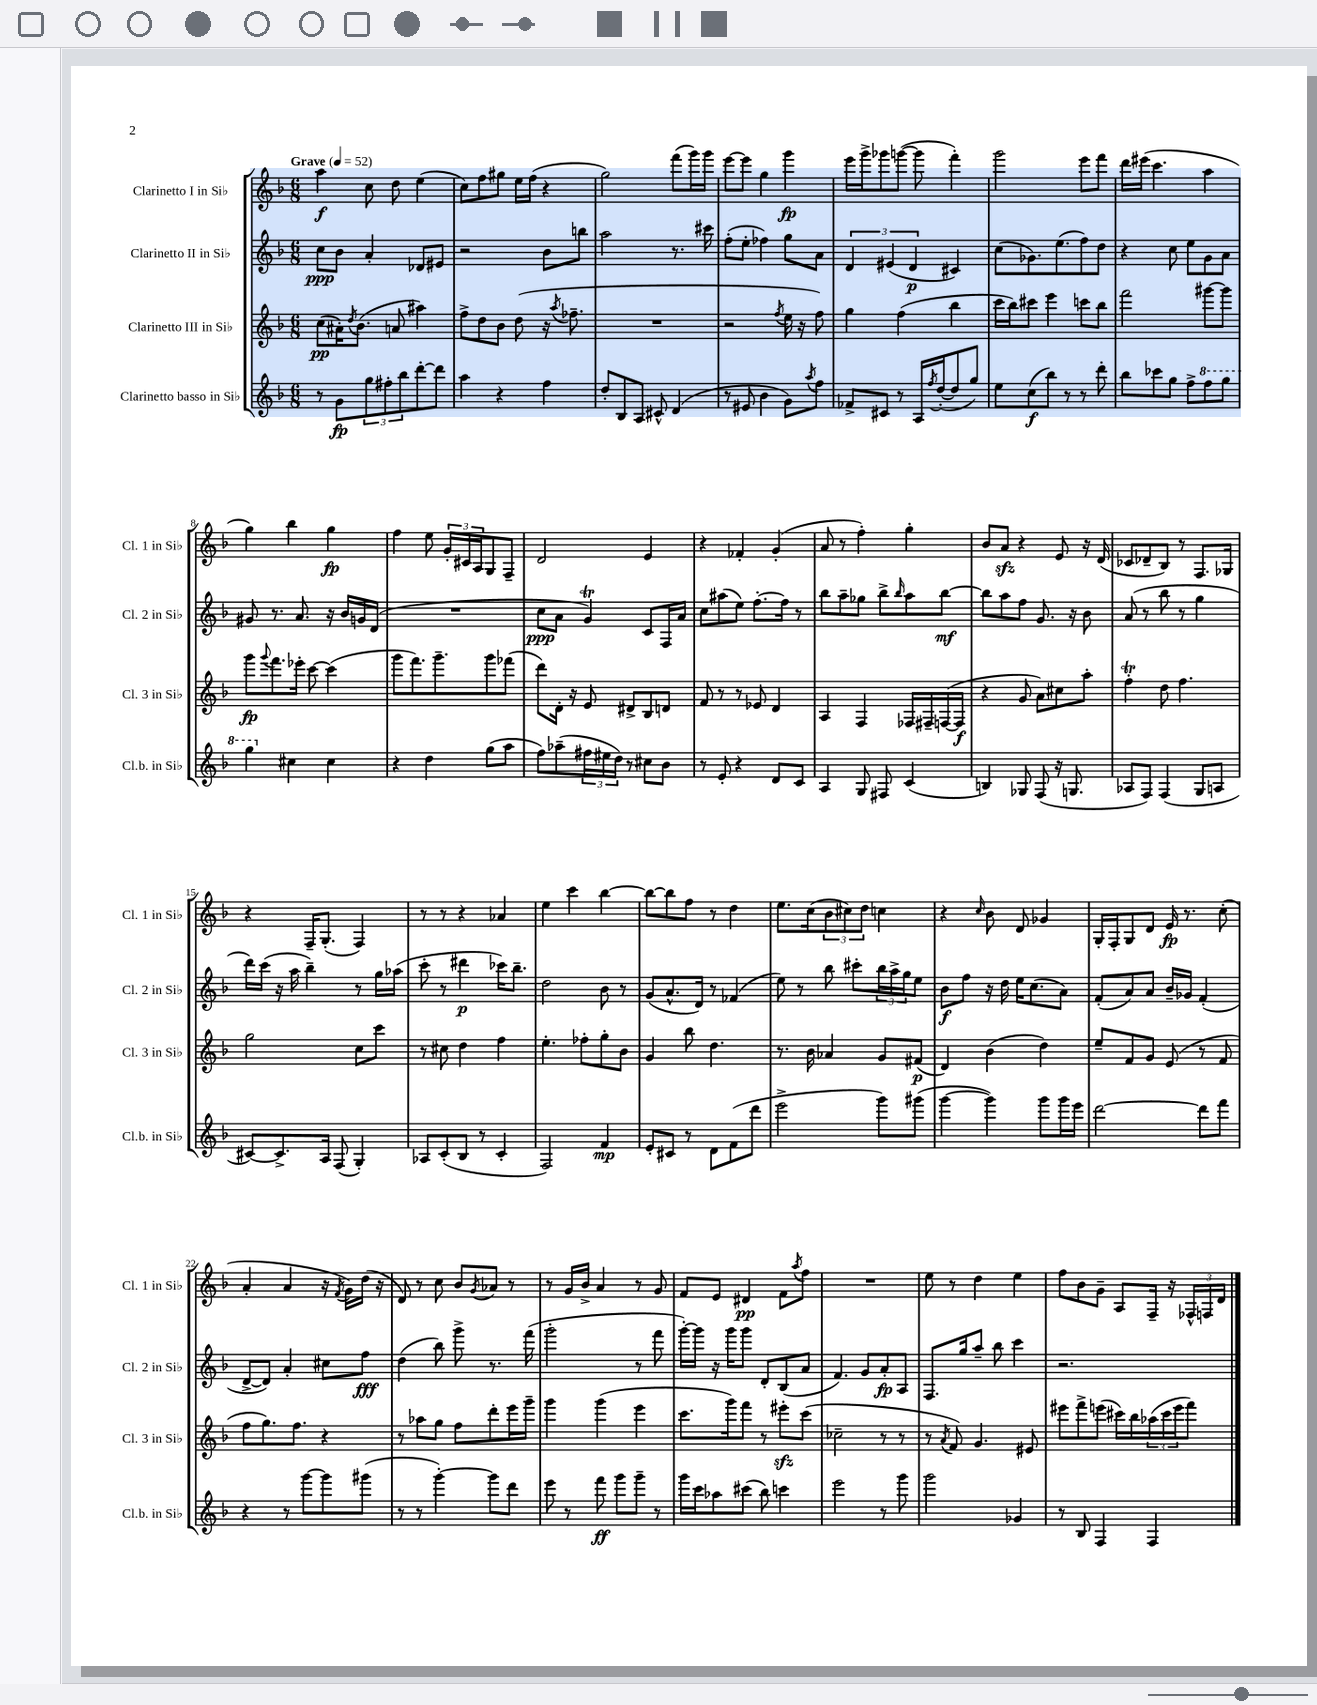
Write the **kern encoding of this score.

**kern	**kern	**kern	**kern
*staff4	*staff3	*staff2	*staff1
*clefG2	*clefG2	*clefG2	*clefG2
*k[b-]	*k[b-]	*k[b-]	*k[b-]
*M6/8	*M6/8	*M6/8	*M6/8
*MM52	*MM52	*MM52	*MM52
8r	(8cc	8cc	4aa
8g	16a#')	8b-	.
.	8qdd	.	.
.	(8.b-	.	.
12gg	.	4a'	8cc
12ff#'	.	.	.
.	8a	.	8dd
12bb-	.	.	.
[8ddd'	4aa#)	8d-	(4ee
8ddd]	.	8e#	.
=	=	=	=
4aa	8ff^	2r	8cc)
.	8dd	.	8ff
4r	8b-	.	8gg#
.	(8dd	.	16ee
.	.	.	(16ff
4ff	16r	8b-	4r
.	8qaa	.	.
.	8.ff-~	.	.
.	.	8bb	.
=	=	=	=
8dd'	2.r	2aa	2gg)
8B-	.	.	.
8A	.	.	.
8c#^^	.	.	.
(4d	.	8.r	(8fff
.	.	.	16ggg)
.	.	16ccc#	16ggg
=	=	=	=
8r	2r	(8ff'	[8eee
8e#	.	8ee'	8eee]
4b-	.	4ff-)	4gg
.	8qff	.	.
8g)	16ee	8gg	4ggg
.	16r	.	.
8qaa	.	.	.
8ff	8ff)	8a	.
=	=	=	=
8f-^	4gg	6d	16eee
.	.	.	16ggg^
8c#	.	.	8ggg-
.	.	(6e#	.
8r	(4ff	.	([8ggg
.	.	6d	.
16A	.	.	8ggg]
8qff	.	.	.
([16dd'	.	.	.
8dd]	4bb-	4c#)	4fff')
8gg)	.	.	.
=	=	=	=
8ee	16ccc	(8cc	2ggg
.	16bb-)	.	.
(8cc	8ccc#	8.g-)	.
8bb-)	4eee	.	.
.	.	(8.ee	.
8r	.	.	.
8r	8ccc	8ff)	8eee
8ddd'	8bb-	8dd	8fff
=	=	=	=
8bb-	2fff	4r	16ddd
.	.	.	(16eee#
8ccc-	.	.	4.ccc
8gg	.	8cc	.
8ff^	.	8ee	.
8fff	[8ggg#	8g	4aa
8ggg	8ggg#]	8a	.
=	=	=	=
4ggg	8ggg	8g#	4gg)
.	8qqggg	.	.
.	8.fff	8.r	.
4cc#	.	.	4bb-
.	16eee-'	8.a	.
.	[8ccc	.	.
4cc#	(4ccc]	16r	4gg
.	.	16b-	.
.	.	16g	.
.	.	(16d	.
=	=	=	=
4r	8ggg	2.r	4ff
.	8.fff)	.	.
4dd	.	.	8ee
.	8.ggg~	.	.
.	.	.	24g'
.	.	.	24c#
.	.	.	24A
(8gg	8ggg	.	8G
8aa	(8fff-	.	8F~
=	=	=	=
8ff)	8ddd)	8cc	2d
(8aa-~	16d'	8a	.
.	16r	.	.
24ff#	8e	4g)	.
24ee#	.	.	.
24dd)	.	.	.
8r	8d#^	.	.
8cc#	8B-	8c	4e
8b-	8d	16F	.
.	.	16a	.
=	=	=	=
8r	8f	8cc	4r
8e'	8r	(8aa#	.
4r	8r	8ee)	4f-'
.	8e-	[8.ff'	.
8d	4d	.	(4g'
.	.	16ff]	.
8c	.	8r	.
=	=	=	=
4A	4A	8bb-	8a
.	.	8aa~	8r
8G	4F	8gg-	4ff')
8F#	.	8bb-^	.
.	.	16qqbb-	.
(4c	16F-	8aa	4gg'
.	16F#~	.	.
.	([16F	[8bb-	.
.	16F]	.	.
=	=	=	=
4B)	4r	8bb-]	8b-
.	.	8aa	8a
8G-	8g	8ff	4r
(8F	8a)	8.g	.
16r	8cc#	.	8e
8.G	.	16r	.
.	8aa'	8b-	16r
.	.	.	(16d
=	=	=	=
8A-	4ff'	(8a	8c-
8F)	.	8r	8d-~
(4F	8dd	8bb-	8B-)
.	4.ff	8r	8r
8G	.	4gg	8.F
8A	.	.	.
.	.	.	16G-
=	=	=	=
[8c#)	2gg	16ddd)	4r
.	.	(16ccc	.
8.c#^]	.	16r	.
.	.	16aa	.
.	.	4bb-~)	16F~
16A	.	.	(8.G'
(8F	.	.	.
4G')	8cc	8r	4F)
.	8ccc	16gg	.
.	.	(16aa-	.
=	=	=	=
8A-	8r	8ccc'	8r
(8c'	8cc#	8r	8r
8B-	4dd	4ddd#	4r
8r	.	.	.
4c'	4ff	16ccc-)	4a-
.	.	8.bb-~	.
=	=	=	=
2F)	4.ee'	2dd	4ee
.	.	.	4ccc
.	8ff-'	.	.
4f	8gg'	8b-	[4bb-
.	8b-	8r	.
=	=	=	=
8e'	4g	(8g	8bb-_
8c#	.	8.a^^	8bb-]
8r	8bb-	.	8ff
.	.	16d)	.
8d	4.dd	8r	8r
(8f	.	(4f-	4dd
8ddd	.	.	.
=	=	=	=
2eee^	8.r	8ee)	8.ee
.	.	8r	.
.	16b-	.	(16cc
.	4a-	8bb-	12b-
.	.	.	12cc#)
.	.	8ccc#'	.
.	.	.	12dd
8ggg)	8g	24bb-	4cc
.	.	24aa^	.
.	.	24gg	.
(8ggg#	(8f#	8ee	.
=	=	=	=
[4ggg	4d)	8b-	4r
.	.	8ff	.
.	.	.	16qqcc
4ggg])	(4b-	16r	8b-
.	.	16dd	.
.	.	16ee	8d
.	.	(8.cc	.
8ggg	4dd)	.	4g-
16ggg	.	8a)	.
16eee	.	.	.
=	=	=	=
[2ddd	8ee~	(8f'	16G'
.	.	.	16F'
.	8f	8a)	8G
.	8g	8a	8d
.	(8e	16b-~	16e
.	.	16g-	8.r
8ddd]	8r	(4f'	.
8fff	8f	.	(8cc'
=	=	=	=
4r	8ff	[8d^	4a'
.	8.gg)	8d])	.
8r	.	4a'	4a
.	8.ff	.	.
[8ggg	.	.	.
8ggg]	4r	8cc#	16r
.	.	.	8qf
.	.	.	16g)
(8ggg#	.	8ff	(16dd
.	.	.	16r
=	=	=	=
8r	8r	(4dd	8d)
8r	8aa-	.	8r
[4ggg')	8gg	8bb-)	8cc
.	8ff	8ggg^	8b-
.	.	.	8qg
8ggg]	8ddd'	8.r	8a-
8ddd	16eee	.	8r
.	16ggg~	(16fff	.
=	=	=	=
8eee	4ggg	2ggg'	8r
8r	.	.	16g
.	.	.	16b-^
8fff	(4ggg	.	4a
8ggg	.	.	.
8ggg~	4eee	8r	8r
8r	.	8fff	8g
=	=	=	=
16ggg	8.ccc	[16ggg')	8f
16ccc	.	16ggg]	.
8aa-	.	16r	8e
.	16ggg)	16ggg	.
(8ccc#	8fff	8ggg	4d#
8bb-)	8r	8d'	.
4ccc	8eee#'	(8B-	8f
.	.	.	8qaa
.	(8ccc	8a	8ff
=	=	=	=
2eee	2cc-~	4.f)	2.r
.	.	8g	.
8r	8r	8a'	.
8ggg	8r	8A	.
=	=	=	=
2ggg	8r	8.F	8ee
.	8qa	.	.
.	8f)	.	8r
.	.	16gg	.
.	4.g	8aa~	4dd
.	.	8bb-	.
4g-	.	4ccc	4ee
.	8e#	.	.
=	=	=	=
8r	8eee#	2.r	8ff
8B-	8fff^	.	8b-
4F	(8eee	.	8g~
.	16ccc#)	.	8A
.	16bb-	.	.
4F	(24aa-	.	16F~
.	24ccc#	.	.
.	.	.	16r
.	24eee	.	.
.	8fff)	.	24F-^^
.	.	.	24F
.	.	.	24d
==	==	==	==
*-	*-	*-	*-
